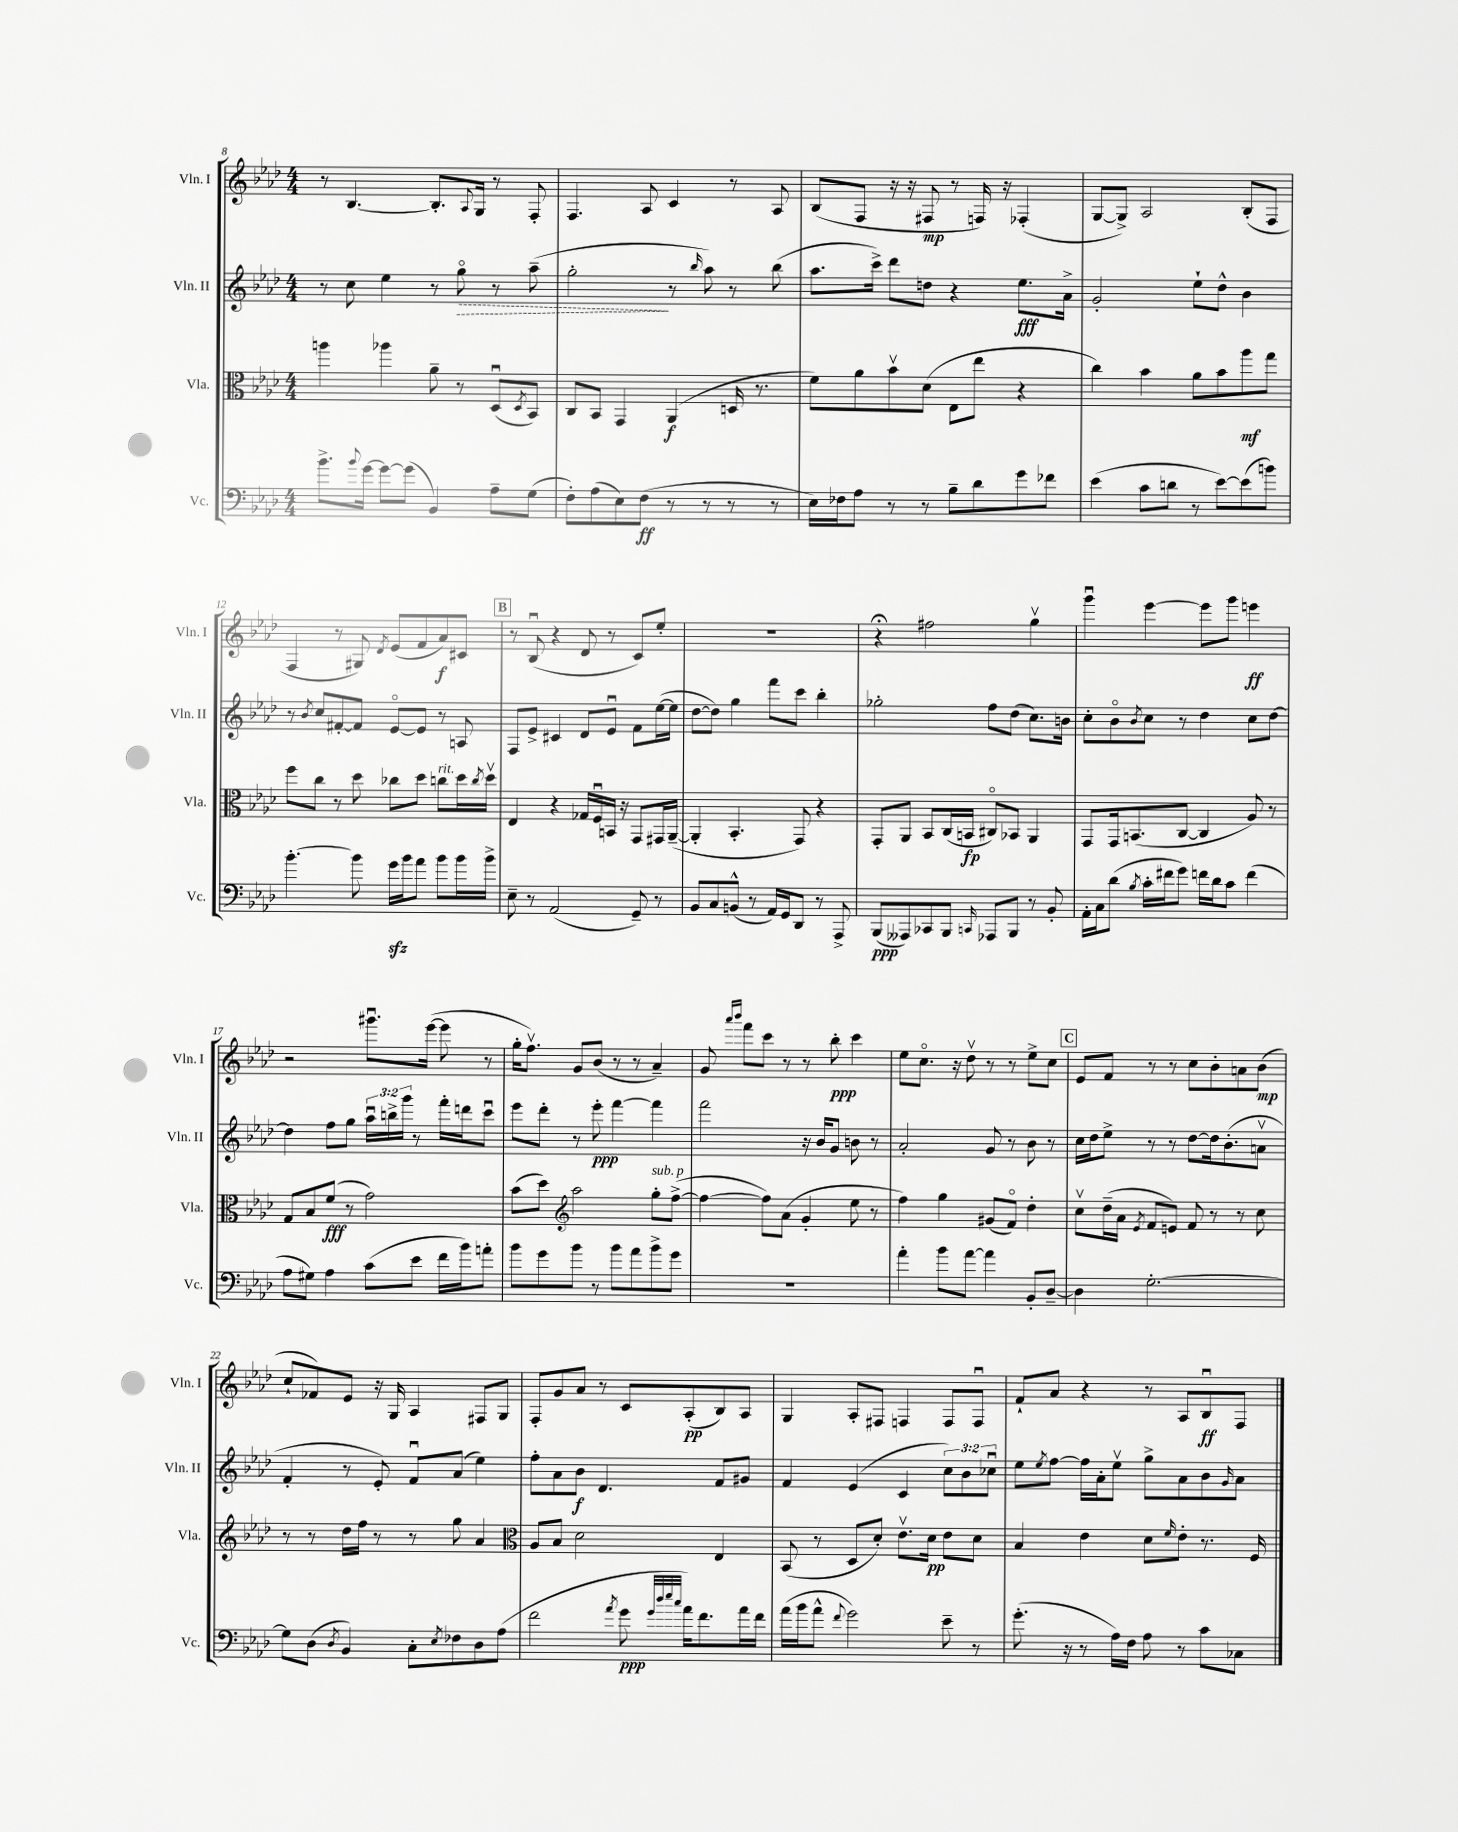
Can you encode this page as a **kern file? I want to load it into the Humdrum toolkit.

**kern	**dynam	**kern	**dynam	**kern	**dynam	**kern	**dynam
*part4	*part4	*part3	*part3	*part2	*part2	*part1	*part1
*staff4	*staff4	*staff3	*staff3	*staff2	*staff2	*staff1	*staff1
*I"Vc.	*	*I"Vla.	*	*I"Vln. II	*	*I"Vln. I	*
*I'Vc.	*	*I'Vla.	*	*I'Vln. II	*	*I'Vln. I	*
*clefF4	*	*clefC3	*	*clefG2	*	*clefG2	*
*k[b-e-a-d-]	*	*k[b-e-a-d-]	*	*k[b-e-a-d-]	*	*k[b-e-a-d-]	*
*M4/4	*	*M4/4	*	*M4/4	*	*M4/4	*
=8	=8	=8	=8	=8	=8	=8	=8
8.b-^\L	.	4aan\	.	8r	.	8r	.
.	.	.	.	8cc\	.	[4.B-/	.
8qqb-/	.	.	.	.	.	.	.
[16g\Jk	.	.	.	.	.	.	.
8g\L_	.	4aa-X\	.	4ee-\	.	.	.
(8g\J]	.	.	.	.	.	.	.
4BB-/)	.	8a-~\	.	8r	.	8.B-'/L]	.
!	!	!	!	!	!LO:HP:b	!	!
.	.	8r	.	8gg\	>	.	.
.	.	.	.	.	.	8qqA-/	.
.	.	.	.	.	.	16G/Jk	.
8A-~\L	.	(8D-u/L	.	8r	.	8r	.
.	.	8qD-/	.	.	.	.	.
(8G\J	.	8BB-/J)	.	(8aa-~\	.	8F'/	.
=9	=9	=9	=9	=9	=9	=9	=9
8F'\L)	.	8C/L	.	2gg'\	.	4.F/	.
(8A-\	.	8BB-/J	.	.	.	.	.
8E-\)	.	4GG/	.	.	.	.	.
(8F\J	ff	.	.	.	.	8A-/	.
8r	.	(4AA-/	f	8r	]	4c/	.
.	.	.	.	16qqbb-/	.	.	.
8r	.	.	.	8aa-\)	.	.	.
8r	.	16Dn/	.	8r	.	8r	.
.	.	8.r	.	.	.	.	.
8r	.	.	.	(8bb-\	.	8A-/	.
=10	=10	=10	=10	=10	=10	=10	=10
16E-\LL)	.	8f\L)	.	8.aa-\L	.	(8B-/L	.
16F-X\J	.	.	.	.	.	.	.
8A-\J	.	8a-\	.	.	.	8F/J	.
.	.	.	.	16ccc^\Jk)	.	.	.
8r	.	8b-v\	.	8ddd-\L	.	16r	.
.	.	.	.	.	.	16r	.
8r	.	(8d-\J	.	8ddn\J	.	8F#X/	mp
8B-~\L	.	8E-\L	.	4r	.	8r	.
8d-\	.	8ee-\J	.	.	.	16Fn/)	.
.	.	.	.	.	.	16r	.
8g\	.	4r	.	8.ee-\L	fff	(4F-X'/	.
8f-X\J	.	.	.	.	.	.	.
.	.	.	.	16a-^\Jk	.	.	.
=11	=11	=11	=11	=11	=11	=11	=11
(4e-\	.	4cc\)	.	2g'/	.	[8G/L	.
.	.	.	.	.	.	8G^/J])	.
8c\L	.	4b-\	.	.	.	2A-/	.
8dn\J	.	.	.	.	.	.	.
8r	.	8a-\L	.	8ee-`\L	.	.	.
[8e-\L)	.	8b-\	.	8dd-^^\J	.	.	.
(8e-\]	.	8aa-\	mf	4b-\	.	(8B-'/L	.
8bn\J)	.	8gg\J	.	.	.	8F/J	.
!!LO:LB:g=z
=12	=12	=12	=12	=12	=12	=12	=12
[4.b-'\	.	8ff\L	.	8r	.	4F/	.
.	.	.	.	8qb-/	.	.	.
.	.	8cc\J	.	8cc/L	.	.	.
.	.	8r	.	[8f#X'/	.	8r	.
8b-\]	.	8dd-\	.	8f#/J]	.	8G#X/)	.
.	.	.	.	.	.	8qd-/	.
16gzz\LL	.	8cc-X\L	.	[8e-/L	.	(8e-/L	.
16b-\J	.	.	.	.	.	.	.
8a-\J	.	8dd-\J	.	8e-/J]	.	8f/	.
!	!	!LO:TX:a:i:t=rit.	!	!	!	!	!
8b-\L	.	8ccn\L	.	8r	.	8a-/)	f
16b-\L	.	16dd-\L	.	8An/	.	8c#X/J	.
.	.	8qcc/	.	.	.	.	.
16b-^\JJ	.	16dd-v\JJ	.	.	.	.	.
!!LO:REH:place=s1:t=B
=13	=13	=13	=13	=13	=13	=13	=13
8E-~\	.	4E-/	.	8F/L	.	8r	.
8r	.	.	.	8e-^/J	.	(8B-u/	.
(2AA-/	.	4r	.	4c#X/	.	4r	.
.	.	16G-X/LL	.	8d-/L	.	8d-/	.
.	.	16Fu/	.	.	.	.	.
.	.	16BBn/JJ	.	8e-u/J	.	8r	.
.	.	16r	.	.	.	.	.
8GG~/)	.	8GG/L	.	8f\L	.	8c/L)	.
8r	.	16GG#X/L	.	([16ee-\L	.	8ee-'/J	.
.	.	([16AA-~/JJ	.	16ee-\JJ]	.	.	.
=14	=14	=14	=14	=14	=14	=14	=14
8BB-/L	.	4AA-'/]	.	[8dd-\L	.	1r	.
8C/	.	.	.	8dd-\J])	.	.	.
(8BBn^^/J	.	4.BB-'/	.	4gg\	.	.	.
8r	.	.	.	.	.	.	.
16AA-/LL)	.	.	.	8fff\L	.	.	.
16GG/J	.	.	.	.	.	.	.
8DD-/J	.	8GG/)	.	8ccc\J	.	.	.
8r	.	4r	.	4bb-'\	.	.	.
8AAA-^/	.	.	.	.	.	.	.
=15	=15	=15	=15	=15	=15	=15	=15
(8BBB-/L	ppp	8GG'/L	.	2gg-X'\	.	4r;<	.
8AAA--X/)	.	8AA-/J	.	.	.	.	.
8CC-X/	.	8BB-/L	.	.	.	2ff#X\	.
8BBB-/J	.	(16C/L	.	.	.	.	.
.	.	16BBn/JJ	fp	.	.	.	.
16qqCCn/	.	.	.	.	.	.	.
8AAA-X/L	.	8C#X/L)	.	8ff\L	.	.	.
8BBB-/J	.	8BB-X/J	.	(8dd-\J	.	.	.
8r	.	4AA-/	.	8.cc\L)	.	4ggv\	.
8BB-'/	.	.	.	.	.	.	.
.	.	.	.	16bn\Jk	.	.	.
=16	=16	=16	=16	=16	=16	=16	=16
16AA-'\LL	.	8GG/L	.	8cc'\L	.	4gggu\	.
16C\J	.	.	.	.	.	.	.
(8d-\J	.	16GG/k	.	8b-\	.	.	.
.	.	(8.BBn/	.	.	.	.	.
8qB-/	.	.	.	8qb-/	.	.	.
16c'\LL	.	.	.	8cc\J	.	[4eee-\	.
16f#X\J	.	.	.	.	.	.	.
8g\J)	.	[8C/J	.	8r	.	.	.
16fn\LL	.	4C/]	.	4dd-\	.	8eee-\L]	.
16d-\J	.	.	.	.	.	.	.
8c\J	.	.	.	.	.	8ggg\J	.
(4f\	.	8A-/)	.	8cc\L	.	4eeen\	ff
.	.	8r	.	[8dd-\J	.	.	.
!!LO:LB:g=z
=17	=17	=17	=17	=17	=17	=17	=17
8A-\L	.	8G/L	.	4dd-\]	.	2r	.
8G#X\J)	.	8B-/	.	.	.	.	.
4A-\	.	(8f/J	fff	8ff\L	.	.	.
.	.	8r	.	8gg\J	.	.	.
(8c\L	.	2g\)	.	24aa-u\LL	.	8.ggg#Xu\L	.
.	.	.	.	24bbn^\	.	.	.
.	.	.	.	24ggg\JJ	.	.	.
8e-\J	.	.	.	8r	.	.	.
.	.	.	.	.	.	([16eee-\Jk	.
16f\LL	.	.	.	16fff'\LL	.	8eee-\]	.
16b-\J)	.	.	.	16dddn\J	.	.	.
8an'\J	.	.	.	8cccu\J	.	8r	.
=18	=18	=18	=18	=18	=18	=18	=18
8b-\L	.	(8b-\L	.	8eee-\L	.	16gg'\KL	.
.	.	.	.	.	.	8.ffv\J)	.
8g\	.	8dd-\J)	.	8ddd-'\J	.	.	.
*	*	*clefG2	*	*	*	*	*
8b-\J	.	2aa-\	.	8r	.	8g/L	.
8r	.	.	.	8eee-'\	ppp	(8b-/J	.
8b-\L	.	.	.	[4fff\	.	8r	.
8a-\	.	.	.	.	.	8r	.
!	!	!LO:TX:a:i:t=sub. p	!	!	!	!	!
8b-^\	.	8gg'\L	.	4fff\]	.	4a-~/)	.
8g\J	.	([8ff^\J	.	.	.	.	.
=19	=19	=19	=19	=19	=19	=19	=19
1r	.	4ff\_	.	2fff\	.	8g/	.
.	.	.	.	.	.	16qqaaa-/LL	.
.	.	.	.	.	.	16qqbbb-/JJ	.
.	.	.	.	.	.	8fff\L	.
.	.	8ff\L])	.	.	.	8ccc\J	.
.	.	(8a-\J	.	.	.	8r	.
.	.	4g'/	.	16r	.	8r	.
.	.	.	.	16b-/KL	.	.	.
.	.	.	.	8g/J	.	8bb-'\	ppp
.	.	8ee-\	.	8bn\	.	4ccc\	.
.	.	8r	.	8r	.	.	.
=20	=20	=20	=20	=20	=20	=20	=20
4a-'\	.	4ff\)	.	2a-'/	.	8ee-\L	.
.	.	.	.	.	.	8.cc\J	.
8b-\L	.	4gg\	.	.	.	.	.
.	.	.	.	.	.	16r	.
[8a-\J	.	.	.	.	.	8dd-v\	.
4a-\]	.	(8g#X/L	.	8g/	.	8r	.
.	.	8f/J)	.	8r	.	8r	.
8BB-'/L	.	4dd-'\	.	8b-\	.	8ee-^\L	.
[8D-~/J	.	.	.	8r	.	8cc\J	.
!!LO:REH:place=s1:t=C
=21	=21	=21	=21	=21	=21	=21	=21
4D-\]	.	8ccv\L	.	16cc\LL	.	8e-/L	.
.	.	.	.	16dd-\J	.	.	.
.	.	(16dd-~\L	.	8ee-^\J	.	8f/J	.
.	.	16a-\JJ	.	.	.	.	.
.	.	8qe-/	.	.	.	.	.
[2.G'\	.	8f/L	.	8r	.	8r	.
.	.	8en/J)	.	8r	.	8r	.
.	.	8f/	.	[8dd-\L	.	8cc\L	.
.	.	8r	.	16dd-\k]	.	8b-'\	.
.	.	.	.	(8.b-'\	.	.	.
.	.	8r	.	.	.	8an\	.
.	.	8cc\	.	8anv\J	.	(8b-\J	mp
!!LO:LB:g=z
=22	=22	=22	=22	=22	=22	=22	=22
8G\L]	.	8r	.	4f'/	.	8cc`/L	.
(8D-\J	.	8r	.	.	.	8f-X/)	.
8qD-/	.	.	.	.	.	.	.
4BB-/)	.	16dd-\LL	.	8r	.	8e-/J	.
.	.	16ff\JJ	.	.	.	.	.
.	.	8r	.	8e-'/)	.	16r	.
.	.	.	.	.	.	16G/	.
8C'\L	.	8r	.	8fu/L	.	4A-/	.
8qE-/	.	.	.	.	.	.	.
8F-X\	.	8gg\	.	(8a-/J	.	.	.
8D-\	.	4a-/	.	4ee-\)	.	8F#X/L	.
(8A-\J	.	.	.	.	.	8G/J	.
=23	=23	=23	=23	=23	=23	=23	=23
*	*	*clefC3	*	*	*	*	*
2f\	.	8A-/L	.	8ff'\L	.	8F'/L	.
.	.	8B-/J	.	8a-\	.	8g/	.
.	.	2d-\	.	8b-\J	f	8a-/J	.
.	.	.	.	4.d-/	.	8r	.
8qa-/	.	.	.	.	.	.	.
8g\	ppp	.	.	.	.	8c/L	.
32qqg/LLL	.	.	.	.	.	.	.
32qqdd-/	.	.	.	.	.	.	.
32qqee-/	.	.	.	.	.	.	.
32qqcc/JJJ	.	.	.	.	.	.	.
16a-\KL)	.	.	.	.	.	(8A-'/	pp
8.f\	.	.	.	.	.	.	.
.	.	4E-/	.	8f/L	.	8B-/)	.
16a-\L	.	.	.	8g#X/J	.	8A-/J	.
16f\JJ	.	.	.	.	.	.	.
=24	=24	=24	=24	=24	=24	=24	=24
(16a-\LL	.	(8BB-/	.	4f/	.	4G/	.
16b-\J	.	.	.	.	.	.	.
8a-^^\J	.	8r	.	.	.	.	.
8qqf/	.	.	.	.	.	.	.
2g\)	.	8D-/L	.	(4e-/	.	8A-'/L	.
.	.	8d-'/J)	.	.	.	8F#X/J	.
.	.	8.e-v\L	.	4c/	.	4Fn/	.
.	.	16d-\Jk	pp	.	.	.	.
8e-~\	.	8e-\L	.	12cc\L)	.	8F/L	.
.	.	.	.	12b-\	.	.	.
8r	.	8d-\J	.	.	.	8Fu/J	.
.	.	.	.	12cc-Xu\J	.	.	.
=25	=25	=25	=25	=25	=25	=25	=25
(8.g'\	.	4B-/	.	8ee-\L	.	8f`/L	.
.	.	.	.	8qee-/	.	.	.
.	.	.	.	[8ff\J	.	8a-/J	.
16r	.	.	.	.	.	.	.
8r	.	4e-\	.	16ff\LL]	.	4r	.
.	.	.	.	16a-'\J	.	.	.
16A-\LL)	.	.	.	8ee-v\J	.	.	.
16F\JJ	.	.	.	.	.	.	.
8A-\	.	8d-\L	.	8gg^\L	.	8r	.
.	.	16qqf/	.	.	.	.	.
8r	.	8e-'\J	.	8a-\	.	8A-/L	.
8c\L	.	8.r	.	8b-\	.	8B-u/	ff
.	.	.	.	16qqg/	.	.	.
8C-X\J	.	.	.	8a-\J	.	8F/J	.
.	.	16F/	.	.	.	.	.
==	==	==	==	==	==	==	==
*-	*-	*-	*-	*-	*-	*-	*-
